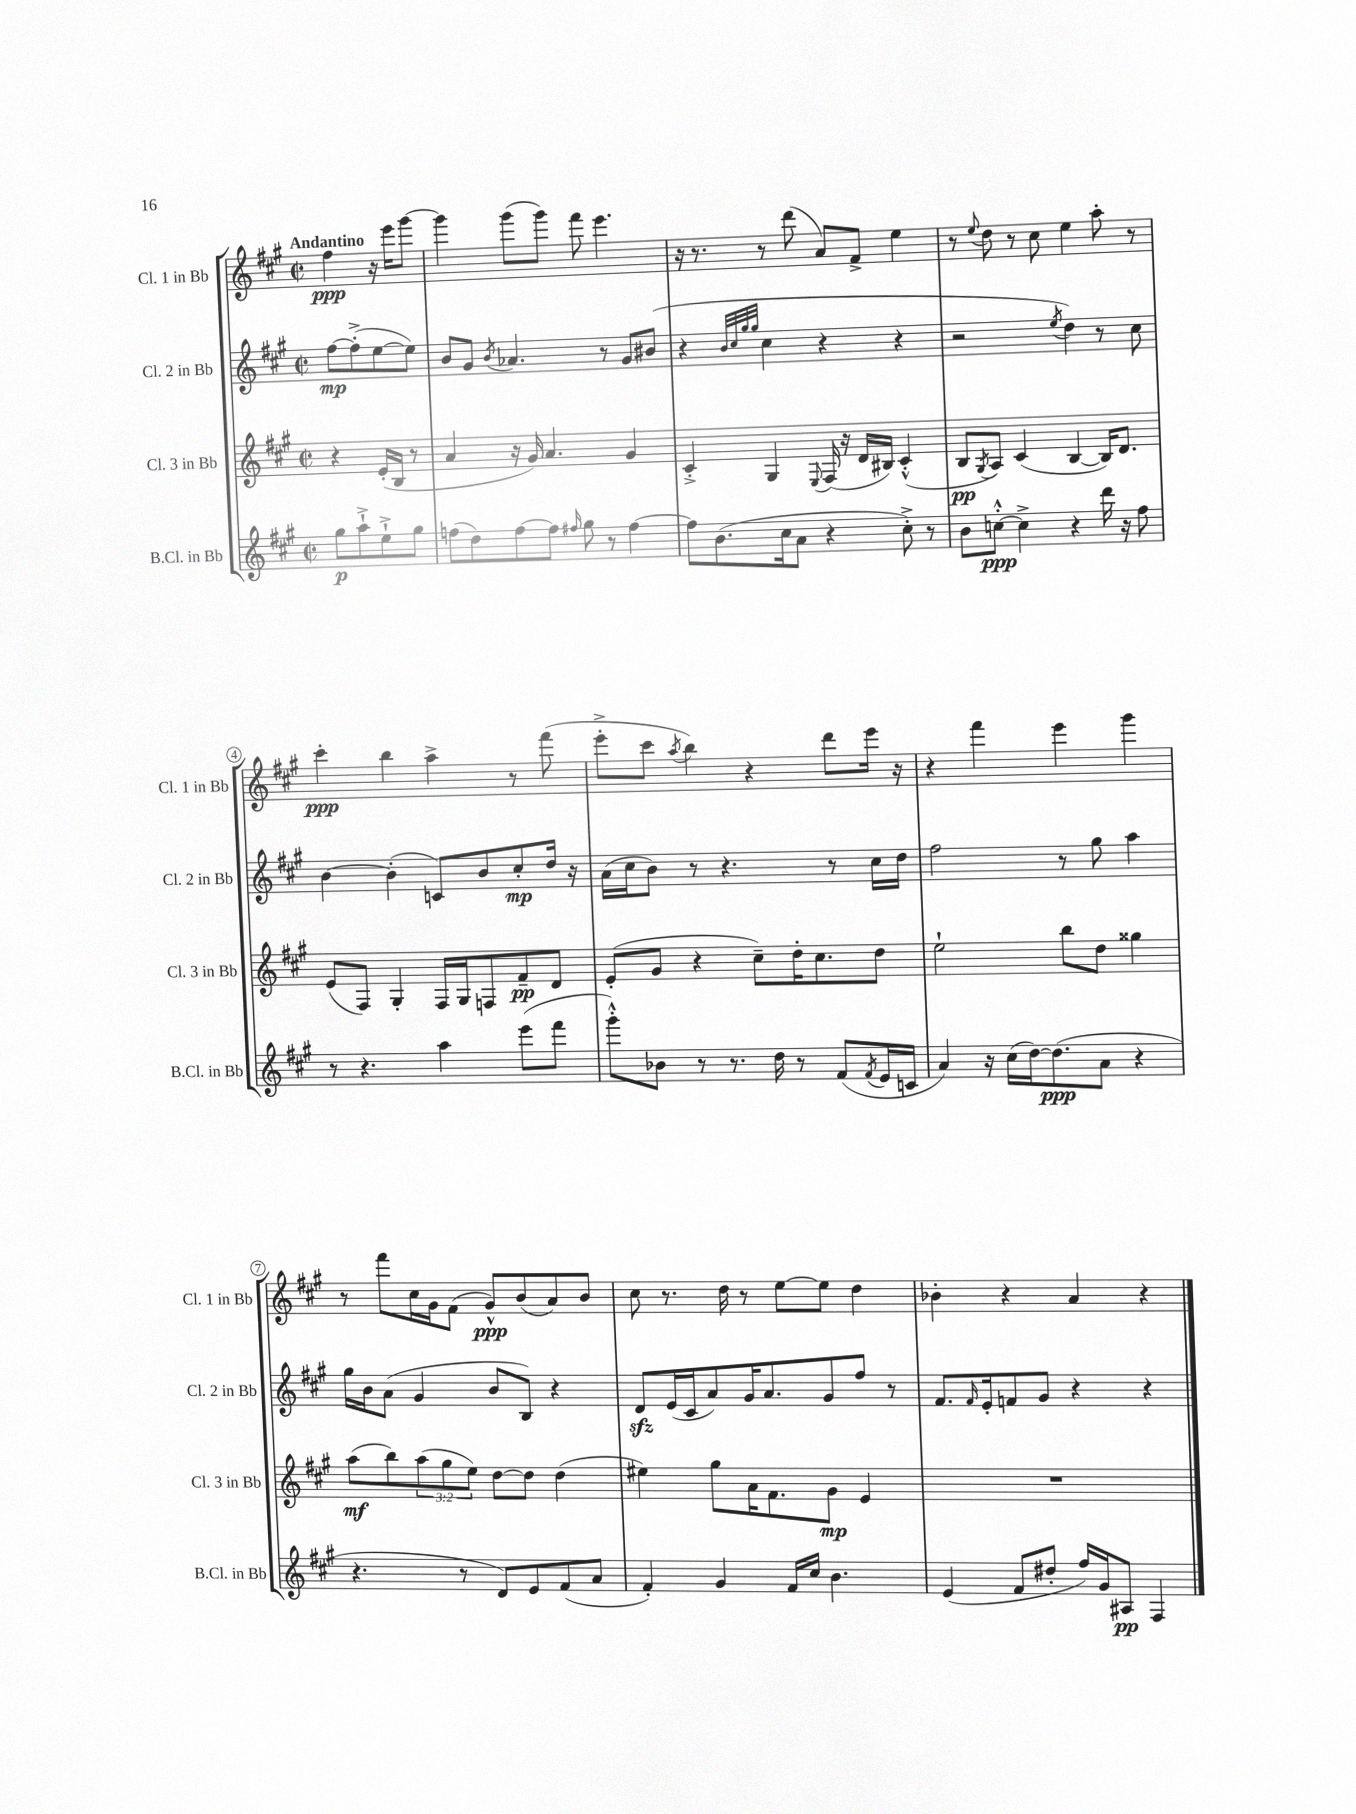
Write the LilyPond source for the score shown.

<<
\new StaffGroup <<
\new Staff = "s0" \with { instrumentName = "Cl. 1 in Bb" shortInstrumentName = "Cl. 1 in Bb" } {
    \clef treble \key a \major \defaultTimeSignature \time 2/2 \partial 2 \tempo "Andantino"
    fis''4\ppp r16 e'''16 gis'''8~ |
    gis'''4 gis'''8( gis'''8) fis'''8 e'''4. |
    r16 r8. r8 d'''8( a'8) fis'8-> e''4 |
    r8 \appoggiatura { e''8 } d''8 r8 cis''8 e''4 a''8-. r8 |
    cis'''4-.\ppp b''4 a''4-> r8 fis'''8( |
    e'''8-.-> cis'''8 \acciaccatura { a''8 } b''4) r4 d'''8 e'''16 r16 |
    r4 fis'''4 e'''4 gis'''4 |
    r8 fis'''8 cis''16 gis'16 fis'8( gis'8-^\ppp) b'8( a'8) b'8 |
    cis''8 r8. d''16 r8 e''8~ e''8 d''4 |
    bes'4-. r4 a'4 r4 \bar "|." |
}
\new Staff = "s1" \with { instrumentName = "Cl. 2 in Bb" shortInstrumentName = "Cl. 2 in Bb" } {
    \clef treble \key a \major \defaultTimeSignature \time 2/2 \partial 2
    fis''8~\mp fis''8-.->( e''8~ e''8) |
    b'8 gis'8 \acciaccatura { b'8 } aes'4. r8 gis'8 bis'8( |
    r4 \grace { b'32 cis''32 gis''32 gis''32 } cis''4 r4 r4 |
    r2 \acciaccatura { e''8 } d''4) r8 cis''8 |
    b'4~ b'4-.( c'8) b'8 cis''8-.\mp d''16 r16 |
    a'16( cis''16 b'8) r8 r4. r8 cis''16 d''16 |
    fis''2 r8 gis''8 a''4 |
    gis''16 b'16 a'8( gis'4 b'8 b8) r4 |
    d'8\sfz e'16( cis'16 a'8) gis'16 a'8. gis'8 fis''8 r8 |
    fis'8. \grace { fis'16 } e'16-. f'8 gis'8 r4 r4 \bar "|." |
}
\new Staff = "s2" \with { instrumentName = "Cl. 3 in Bb" shortInstrumentName = "Cl. 3 in Bb" } {
    \clef treble \key a \major \defaultTimeSignature \time 2/2 \override Staff.TupletNumber.text = #tuplet-number::calc-fraction-text \partial 2
    r4 e'16-.( b16 r8 |
    a'4 r16 gis'16) a'4. gis'4 |
    cis'4-.-> gis4 \appoggiatura { e8 } fis16( r16 d'16 bis16) cis'4-.-^( |
    b8\pp \acciaccatura { gis8 } a8) cis'4( b4~ b16) d'8. |
    e'8( fis8) gis4-. fis16 gis16 f8 fis'8--\pp d'8 |
    e'8-.( gis'8 r4 cis''8--) d''16-. cis''8. d''8 |
    e''2-! b''8 d''8 gisis''4 |
    a''8\mf( b''8) \tuplet 3/2 { a''8( gis''8 e''8) } d''8~ d''8 d''4( |
    eis''4) gis''8 a'16 fis'8. gis'8\mp e'4 |
    R1 \bar "|." |
}
\new Staff = "s3" \with { instrumentName = "B.Cl. in Bb" shortInstrumentName = "B.Cl. in Bb" } {
    \clef treble \key a \major \defaultTimeSignature \time 2/2 \partial 2
    gis''8\p a''8-!-> e''8-!-> gis''8 |
    f''8( d''8) f''8~ f''8 \grace { fis''16 } gis''8 r8 fis''4~ |
    fis''8 b'8.( cis''16 a'8 r4 cis''8-.->) r8 |
    b'8 c''8~-.-^\ppp c''4-> r4 d'''16 r16 fis''8 |
    r8 r4. a''4 e'''8( fis'''8 |
    gis'''8-.-^) bes'8 r8 r8. d''16 r8 fis'8( \acciaccatura { fis'8 } e'16 c'16 |
    a'4) r16 cis''16( d''16~) d''8.\ppp( a'8 r4 |
    r4. r8 d'8) e'8 fis'8( a'8 |
    fis'4-.) gis'4 fis'16 cis''16 b'4. |
    e'4( fis'8 dis''8-. fis''16) gis'16 ais8\pp fis4 \bar "|." |
}
>>
>>
\layout { \context { \Score \override BarNumber.stencil = #(make-stencil-circler 0.1 0.3 ly:text-interface::print) } }
